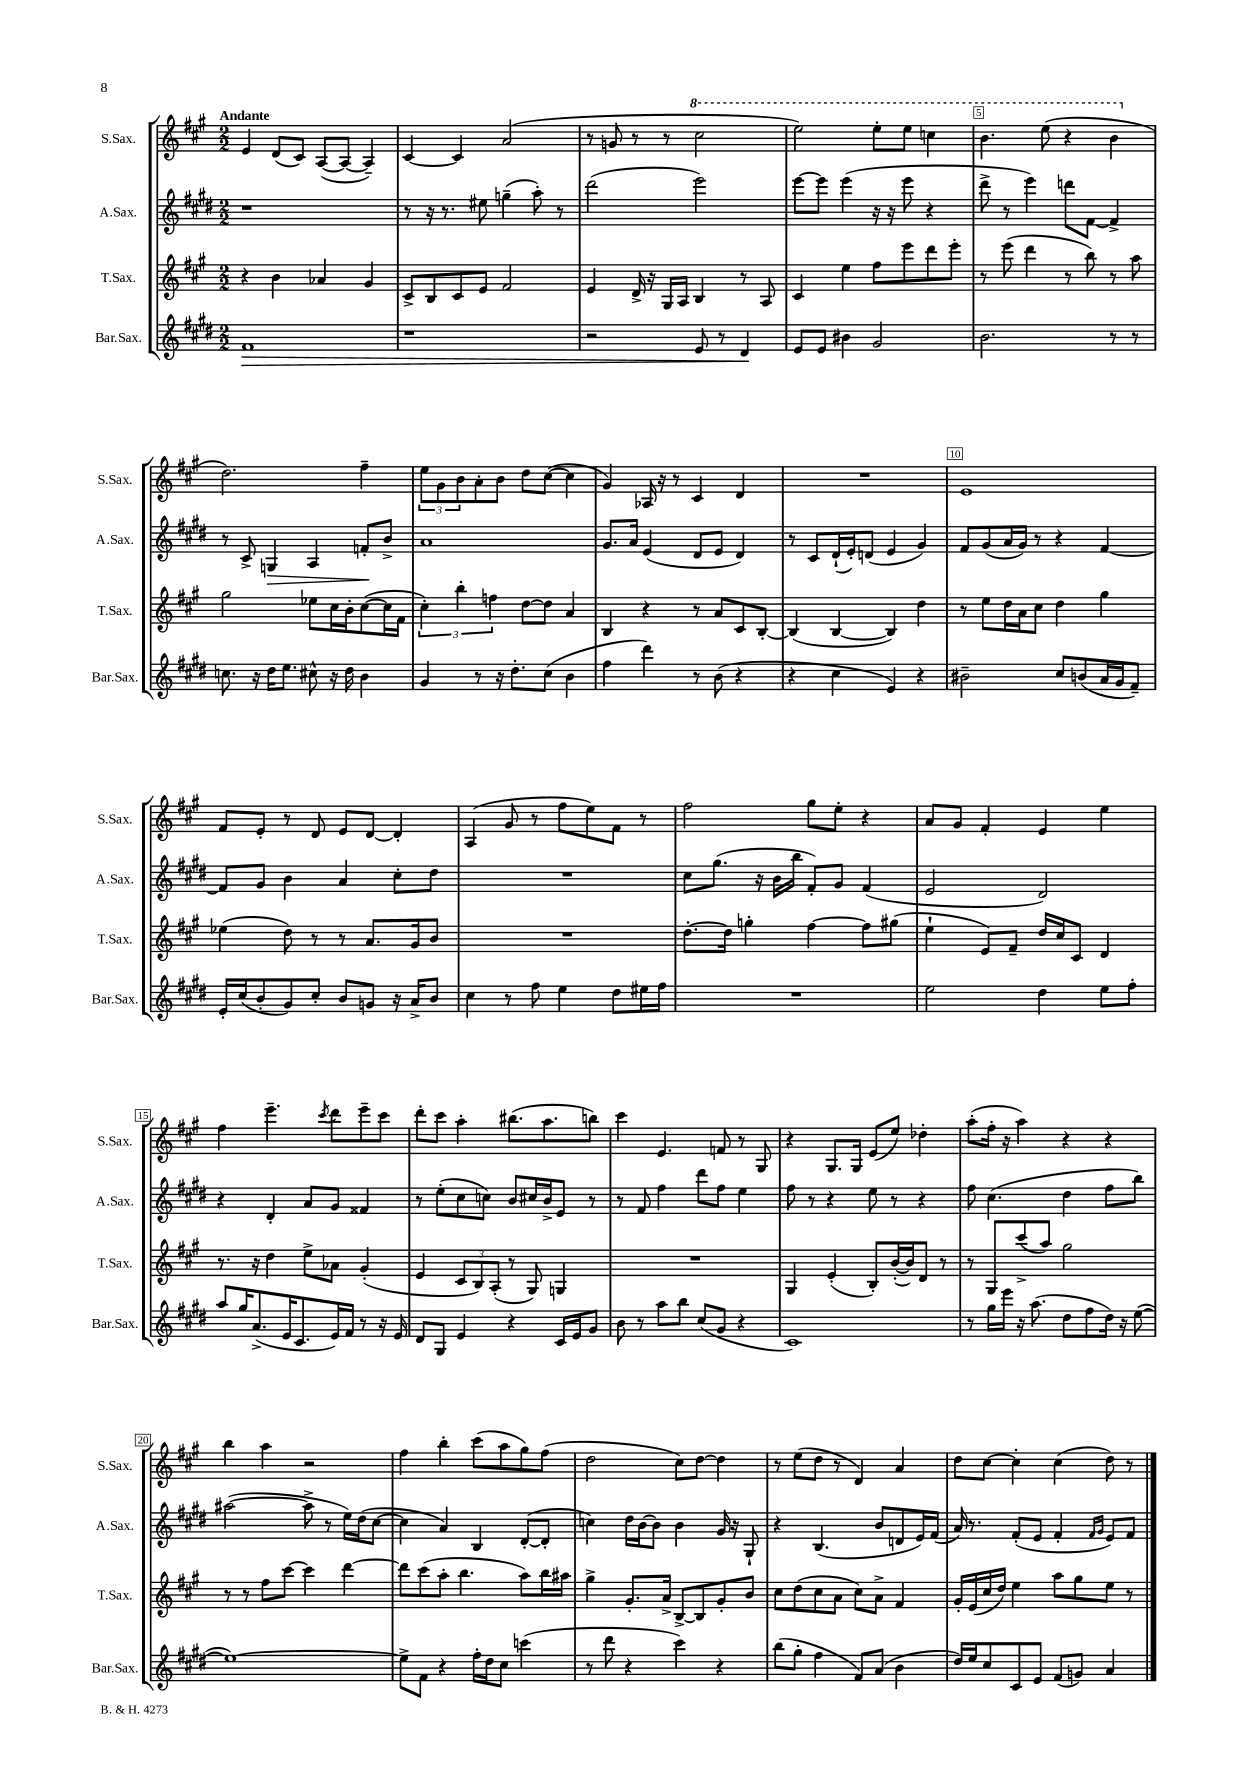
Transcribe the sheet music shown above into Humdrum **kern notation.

**kern	**kern	**kern	**kern
*staff4	*staff3	*staff2	*staff1
*clefG2	*clefG2	*clefG2	*clefG2
*k[f#c#g#d#]	*k[f#c#g#]	*k[f#c#g#d#]	*k[f#c#g#]
*M2/2	*M2/2	*M2/2	*M2/2
1f#	4r	1r	4e/
.	4b\	.	(8d/L
.	.	.	8c#/J)
.	4a-/	.	([8A/L
.	.	.	8A/_J
.	4g#/	.	4A~/])
=	=	=	=
1r	8c#^/L	8r	[4c#/
.	8B/	16r	.
.	.	8.r	.
.	8c#/	.	4c#/]
.	8e/J	8ee#\	.
.	2f#/	(4gg~\	(2a/
.	.	8aa'\)	.
.	.	8r	.
=	=	=	=
2r	4e/	(2ddd#\	8r
.	.	.	8g/
.	16d^/	.	8r
.	16r	.	.
.	16G#/LL	.	8r
.	16A/JJ	.	.
8e/	4B/	2eee\)	2ccc#\
8r	.	.	.
4d#/	8r	.	.
.	8A/	.	.
=	=	=	=
8e/L	4c#/	[8eee\L	2eee\)
8e/J	.	8eee\]J	.
4b#\	4ee\	(4eee\	.
2g#/	8ff#\L	16r	8eee'\L
.	.	16r	.
.	8eee\	8eee\	8eee\J
.	8ddd\	4r	4ccc\
.	8eee'\J	.	.
=	=	=	=
2.b\	8r	8ddd#^\	4.bb\
.	(8eee\	8r	.
.	4ddd\	4eee\)	.
.	.	.	(8eee\
.	8r	8ddd\L	4r
.	8bb\)	[8f#\J	.
8r	8r	4f#^/]	4bb\
8r	8aa\	.	.
=	=	=	=
8.cc\	2gg#\	8r	2.dd\)
.	.	8c#^/	.
16r	.	.	.
16dd#\LK	.	4G/	.
8.ee\J	.	.	.
8cc#^^\	8ee-\L	4A/	.
16r	16cc#\L	.	.
16dd#\	16b'\J	.	.
4b\	([8cc#\	8f'/L	4ff#~\
.	16cc#\]L	8b^/J	.
.	16f#\JJ	.	.
=	=	=	=
4g#/	6cc#'\)	1a	12ee\L
.	.	.	12g#\
.	6bb'\	.	12b\
8r	.	.	8a'\
.	6ff\	.	.
16r	.	.	8b\J
8.dd#'\L	.	.	.
.	[8dd\L	.	8dd\L
(8cc#\J	8dd\]J	.	([8cc#\J
4b\	4a/	.	4cc#\]
=	=	=	=
4ff#\	4B/	8.g#/L	4g#/)
.	.	16a/Jk	.
4ddd#\)	4r	(4e/	16A-/
.	.	.	16r
.	.	.	8r
8r	8r	8d#/L	4c#/
(8b\	8a/L	8e/J	.
4r	8c#/	4d#/)	4d/
.	[8B'/J	.	.
=	=	=	=
4r	(4B/]	8r	1r
.	.	8c#/L	.
4cc#\	[4B/	(16d#`/L	.
.	.	16e'/J)	.
.	.	(8d/J	.
4e/)	4B/])	4e/	.
4r	4dd\	4g#/)	.
=	=	=	=
2b#~\	8r	8f#/L	1e
.	8ee\L	(8g#/	.
.	16dd\L	16a/L	.
.	16a\J	16g#/JJ)	.
.	8cc#\J	8r	.
8cc#/L	4dd\	4r	.
(8b/	.	.	.
16a/L	4gg#\	[4f#/	.
16g#/J	.	.	.
8f#~/J)	.	.	.
=	=	=	=
16e'/LL	(4ee-\	8f#/]L	8f#/L
(16cc#/J	.	.	.
8b'/	.	8g#/J	8e'/J
8g#/)	8dd\)	4b\	8r
8cc#'/J	8r	.	8d/
8b/L	8r	4a/	8e/L
8g/J	8.a/L	.	[8d/J
16r	.	8cc#'\L	4d'/]
16a^/LK	16g#/k	.	.
8b/J	8b/J	8dd#\J	.
=	=	=	=
4cc#\	1r	1r	(4A/
8r	.	.	8g#/
8ff#\	.	.	8r
4ee\	.	.	8ff#\L
.	.	.	8ee\)
8dd#\L	.	.	8f#\J
16ee#\L	.	.	8r
16ff#\JJ	.	.	.
=	=	=	=
1r	[8.dd'\L	8cc#\L	2ff#\
.	.	(8.gg#\J	.
.	16dd\]Jk	.	.
.	4gg'\	.	.
.	.	16r	.
.	.	16b\LL	.
.	.	16bb\JJ	.
.	[4ff#\	8f#'/L)	8gg#\L
.	.	8g#/J	8ee'\J
.	8ff#\]L	(4f#/	4r
.	(8gg#\J	.	.
=	=	=	=
2ee\	4ee`\	2e/	8a/L
.	.	.	8g#/J
.	8e/L)	.	4f#'/
.	8f#~/J	.	.
4dd#\	16dd/LL	2d#/)	4e/
.	16cc#/J	.	.
.	8c#/J	.	.
8ee\L	4d/	.	4ee\
8ff#'\J	.	.	.
=	=	=	=
8aa/L	8.r	4r	4ff#\
16gg#/K	.	.	.
(8.a^/	16r	.	.
.	4dd\	4d#'/	4.eee~\
16e/K	.	.	.
8.c#/	.	.	.
.	8ee^\L	8a/L	.
.	.	.	8qccc#/
16e/L)	8a-\J	8g#/J	8ddd\L
16f#/JJ	.	.	.
8r	(4g#'/	4f##/	8eee~\
16r	.	.	8ccc#\J
16e/	.	.	.
=	=	=	=
8d#/L	4e/	8r	8ddd'\L
8G#/J	.	(8ee'\L	8ccc#\J
4e/	12c#/L	8cc#\	4aa'\
.	12B/)	.	.
.	.	8cc\J)	.
.	(12A'/J	.	.
4r	8r	8b/L	(8.bb#\L
.	8G#/)	16cc#/L	.
.	.	16b^/J	8.aa\
16c#/LL	4G/	8e/J	.
16e/J	.	.	.
8g#/J	.	8r	8bb\J)
=	=	=	=
8b\	1r	8r	4ccc#\
8r	.	8f#/	.
8aa\L	.	4ff#\	4.e/
8bb\J	.	.	.
(8cc#/L	.	8ddd#\L	.
8g#/J	.	8ff#\J	8f/
4r	.	4ee\	8r
.	.	.	8G#/
=	=	=	=
1c#)	4G#/	8ff#\	4r
.	.	8r	.
.	(4e'/	4r	8.G#/L
.	.	.	16G#/Jk
.	8B'/L)	8ee\	(8e/L
.	([16b'/L	8r	8ee/J)
.	16b/]J)	.	.
.	8d/J	4r	4dd-'\
.	8r	.	.
=	=	=	=
8r	8r	8ff#\	(8aa'\L
16gg#\LL	8G#/L	(4.cc#\	16ff#'\Jk
16eee\JJ	.	.	16r
16r	(8ccc#^/	.	4aa\)
(8.aa\	.	.	.
.	8aa/J)	.	.
8dd#\L	2gg#\	4dd#\	4r
8ff#\	.	.	.
16dd#\Jk)	.	8ff#\L	4r
16r	.	.	.
([8ee\	.	8bb\J)	.
=	=	=	=
1ee_)	8r	([2aa#\	4bb\
.	8r	.	.
.	8ff#\L	.	4aa\
.	[8ccc#\J	.	.
.	4ccc#\]	8aa#^\]	2r
.	.	8r	.
.	[4ddd\	16ee\LL)	.
.	.	(16dd#\J	.
.	.	[8cc#\J	.
=	=	=	=
8ee^\]L	8ddd\]L	4cc#\]	4ff#\
8f#\J	(8ccc#\	.	.
4r	8aa'\J	4a/)	4bb'\
.	4.bb\	.	.
16ff#'\LL	.	4B/	(8ccc#\L
16dd#\J	.	.	.
8cc#\J	.	.	8aa\
(4ccc\	8aa\L)	([8d#'/L	8gg#\)
.	16bb\L	8d#'/]J	(8ff#\J
.	16aa#\JJ	.	.
=	=	=	=
8r	4gg#^\	4cc\)	2dd\
8ddd#\	.	.	.
4r	8.g#'/L	16dd#\LL	.
.	.	[16b\J	.
.	.	8b\]J	.
.	16a^/Jk	.	.
4ccc#\)	[8B^/L	4b\	8cc#\L)
.	8B/]	.	[8dd\J
4r	8g#'/	16g#/	4dd\]
.	.	16r	.
.	8b/J	8G#`/	.
=	=	=	=
(8bb\L	8cc#\L	4r	8r
8gg#'\J	(8dd\	.	(8ee\L
4ff#\	8cc#\	(4.B/	8dd\J
.	8a\J	.	8r
8f#/L)	8cc#\L)	.	4d/)
(8a/J	8a^\J	8b/L	.
4b\	4f#/	8d/	4a/
.	.	16e/L)	.
.	.	(16f#/JJ	.
=	=	=	=
16dd#/LL)	16g#'/LL	16a/)	8dd\L
16ee/J	(16e/	8.r	.
8cc#/	16cc#/	.	[8cc#\J
.	16dd/JJ)	.	.
8c#/	4ee\	(8f#'/L	4cc#'\]
8e/J	.	8e/J	.
(8f#/L	8aa\L	4f#'/	(4cc#\
8g/J)	8gg#\	.	.
.	.	16qqf#/LL	.
.	.	16qqg#/JJ	.
4a/	8ee\J	8e/L)	8dd\)
.	8r	8f#/J	8r
==	==	==	==
*-	*-	*-	*-
